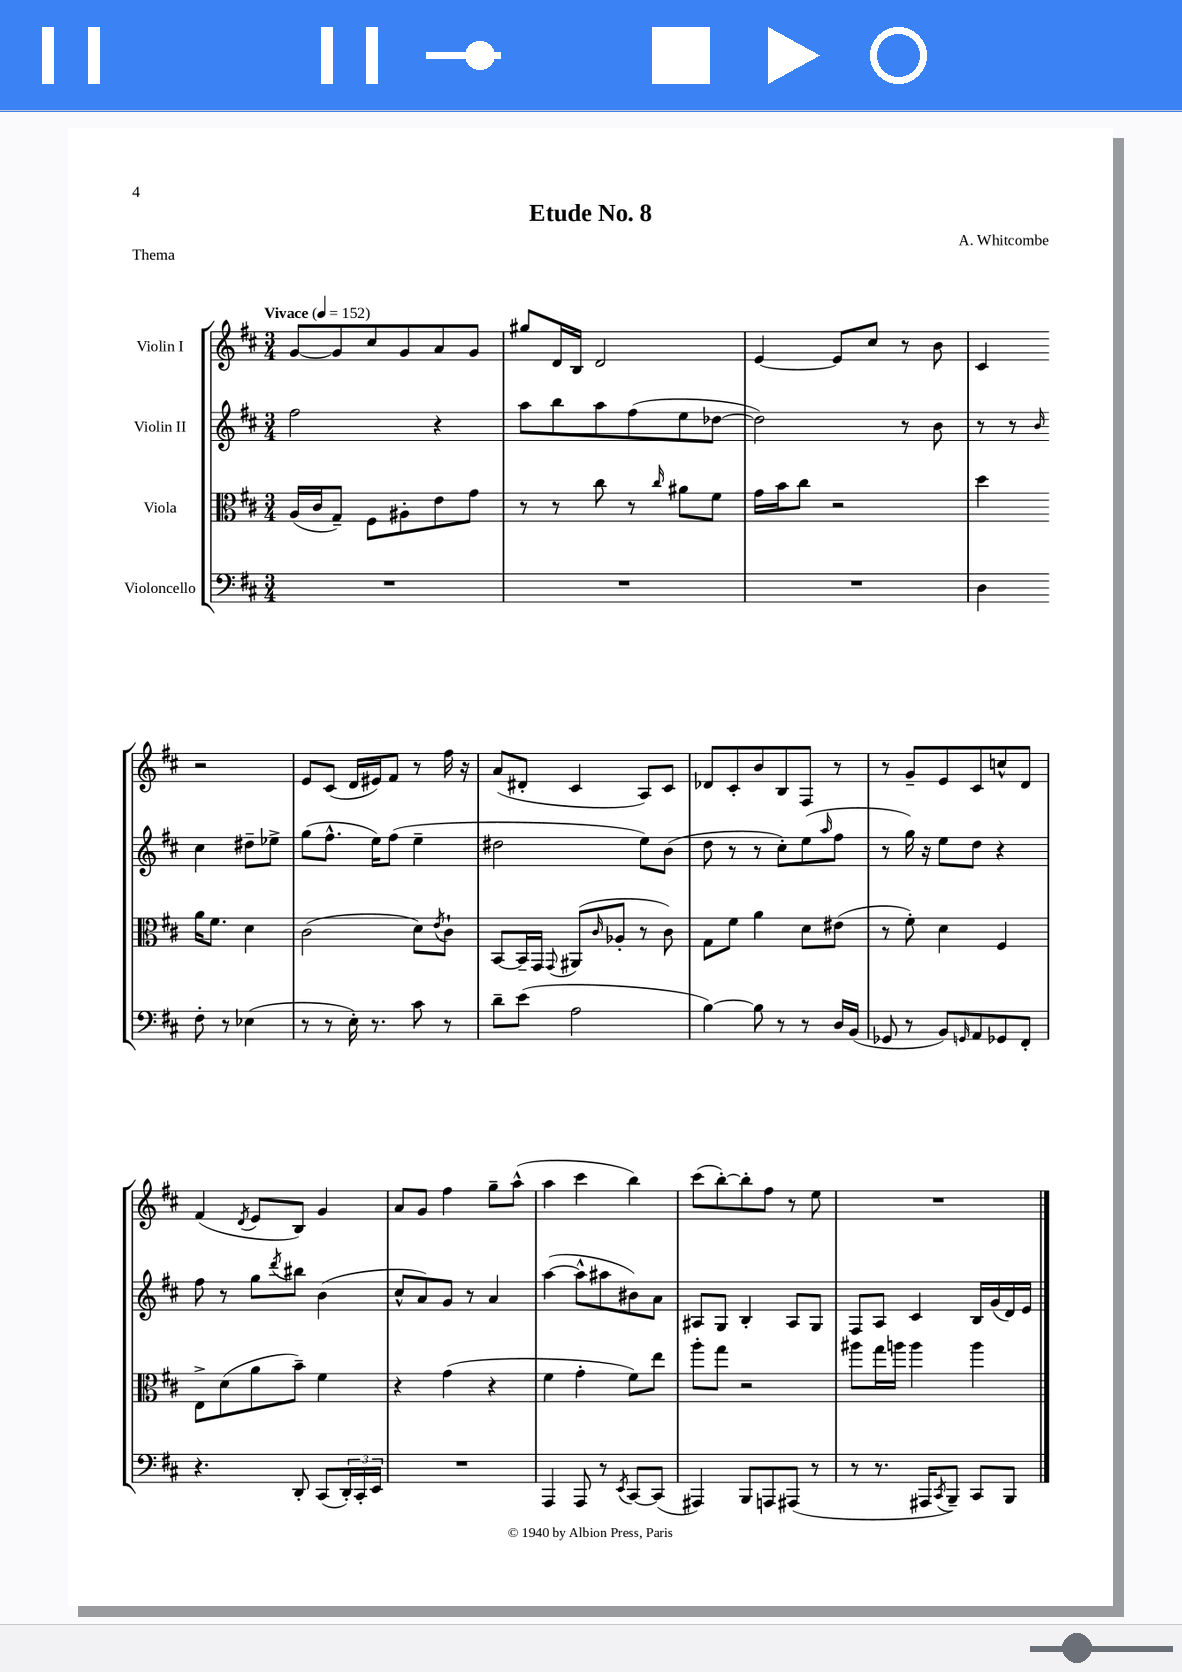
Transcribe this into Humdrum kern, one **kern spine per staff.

**kern	**kern	**kern	**kern
*part4	*part3	*part2	*part1
*staff4	*staff3	*staff2	*staff1
*I"Violoncello	*I"Viola	*I"Violin II	*I"Violin I
*clefF4	*clefC3	*clefG2	*clefG2
*k[f#c#]	*k[f#c#]	*k[f#c#]	*k[f#c#]
*M3/4	*M3/4	*M3/4	*M3/4
*MM152	*MM152	*MM152	*MM152
=1	=1	=1	=1
!	!	!	!LO:TX:a:B:t=Vivace
2.r	(16A/LL	2ff#\	[8g/L
.	16c#/J	.	.
.	8G~/J)	.	8g/]
.	8F#\L	.	8cc#/
.	8A#X'\	.	8g/
.	8e\	4r	8a/
.	8g\J	.	8g/J
=2	=2	=2	=2
2.r	8r	8aa\L	8gg#X/L
.	8r	8bb\	16d/L
.	.	.	16B/JJ
.	8cc#\	8aa\	2d/
.	8r	(8ff#\	.
.	16qqcc#/	.	.
.	8a#X\L	8ee\	.
.	8f#\J	[8dd-X\J	.
=3	=3	=3	=3
2.r	16g\LL	2dd-\])	[4e/
.	16b\J	.	.
.	8cc#\J	.	.
.	2r	.	8e/L]
.	.	.	8cc#/J
.	.	8r	8r
.	.	8b\	8b\
=4	=4	=4	=4
4D\	4dd\	8r	4c#/
.	.	8r	.
.	.	16qqb/	.
8F#'\	16a\KL	4cc#\	2r
.	8.f#\J	.	.
8r	.	.	.
(4E-X\	4d\	8dd#X~\L	.
.	.	8ee-X^\J	.
!!LO:LB:g=z
=5	=5	=5	=5
8r	(2c#\	(8gg\L	8e/L
8r	.	8.ff#^^\J	(8c#/J
16E'\)	.	.	16d/LL
8.r	.	16ee\KL)	16e#X/J)
.	.	(8ff#\J	8f#/J
8c#\	8d\L)	4ee~\	8r
.	8qe/	.	.
8r	8c#`\J	.	16ff#\
.	.	.	16r
=6	=6	=6	=6
8d~\L	[8BB/L	2dd#X\	(8a/L
(8e\J	16BB~/L]	.	8d#X'/J
.	16GG/JJ	.	.
.	8qqGG/	.	.
2A\	(8AA#X/L	.	4c#/
.	16qqc#/	.	.
.	8A-X'/J	.	.
.	8r	8ee\L)	8A/L)
.	8c#\)	(8b\J	8c#/J
=7	=7	=7	=7
[4B\)	8G\L	8dd\	8d-X/L
.	8f#\J	8r	8c#'/
8B\]	4a\	8r	8b/
8r	.	8cc#'\L)	8B/
8r	8d\L	(8ee\	8F#/J
.	.	16qqaa/	.
16D/LL	(8e#X\J	8ff#\J	8r
(16BB/JJ	.	.	.
=8	=8	=8	=8
8GG-X/	8r	8r	8r
8r	8f#'\)	16gg\)	8g~/L
.	.	16r	.
8BB/L)	4d\	8ee\L	8e/
16qqGGn/	.	.	.
8AA/	.	8dd\J	8c#/
8GG-X/	4F#/	4r	8ccn^^/
8FF#'/J	.	.	8d/J
!!LO:LB:g=z
=9	=9	=9	=9
4.r	8E^\L	8ff#\	(4f#/
.	(8d\	8r	.
.	.	.	8qd/
.	8a\	8gg\L	8e/L
.	.	8qddd/	.
8DD'/	8b~\J)	8bb#X\J	8B/J)
(8CC#/L	4f#\	(4b\	4g/
24DD'/L)	.	.	.
24CC#'/	.	.	.
24EE/JJ	.	.	.
=10	=10	=10	=10
2.r	4r	8cc#^^/L	8a/L
.	.	8a/)	8g/J
.	(4g\	8g/J	4ff#\
.	.	8r	.
.	4r	4a/	8gg~\L
.	.	.	(8aa^^\J
=11	=11	=11	=11
4AAA/	4f#\	([4aa\	4aa\
8AAA/	4g'\	8aa^^\L]	4ccc#\
8r	.	8aa#X\	.
8qEE/	.	.	.
[8CC#/L	8f#\L)	8b#X\)	4bb\)
(8CC#/J]	8ee\J	8a\J	.
=12	=12	=12	=12
4AAA#X/)	8aa'\L	8A#X/L	(8ccc#\L
.	8gg\J	8G/J	[8bb'\)
8BBB/L	2r	4B'/	8bb'\]
8AAAn/	.	.	8ff#\J
(8AAA#X/J	.	8A#/L	8r
8r	.	8G/J	8ee\
=13	=13	=13	=13
8r	8aa#X\L	8F#/L	2.r
8.r	16gg\L	8A/J	.
.	16aan\JJ	.	.
.	4aa\	4c#/	.
16AAA#X/KL	.	.	.
8qCC#/	.	.	.
8BBB~/J)	.	.	.
8CC#/L	4aa\	16B/LL	.
.	.	(16g/	.
8BBB/J	.	16d/)	.
.	.	16e/JJ	.
==	==	==	==
*-	*-	*-	*-
